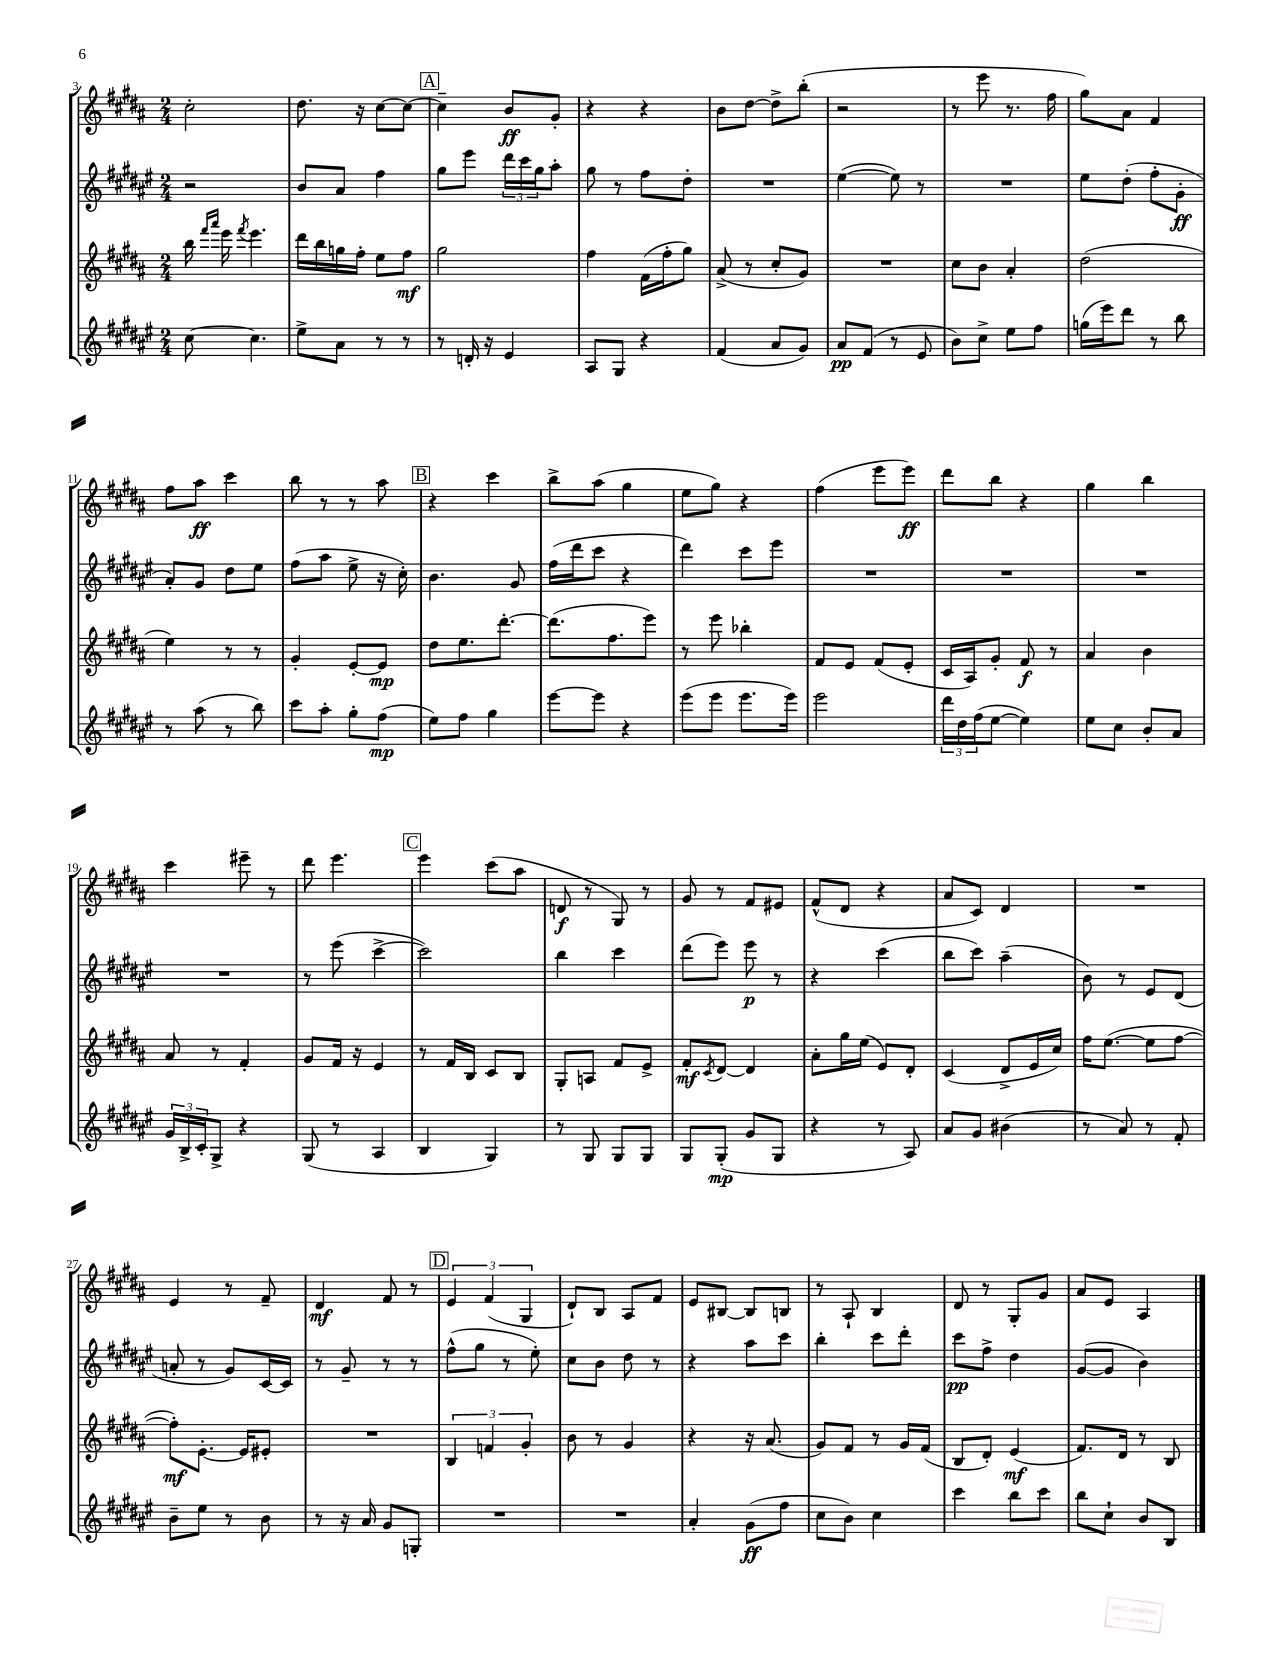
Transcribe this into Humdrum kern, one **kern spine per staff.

**kern	**kern	**kern	**kern
*staff4	*staff3	*staff2	*staff1
*clefG2	*clefG2	*clefG2	*clefG2
*k[f#c#g#d#a#e#]	*k[f#c#g#d#a#]	*k[f#c#g#d#a#e#]	*k[f#c#g#d#a#]
*M2/4	*M2/4	*M2/4	*M2/4
[8cc#	16bb	2r	2cc#'
.	16qqfff#	.	.
.	16qqaaa#	.	.
.	16eee	.	.
.	8qfff#	.	.
4.cc#]	4.eee	.	.
=	=	=	=
8ee#^	16ddd#	8b	8.dd#
.	16bb	.	.
8a#	16gg	8a#	.
.	16ff#'	.	16r
8r	8ee	4ff#	[8cc#
8r	8ff#	.	8cc#_
=	=	=	=
8r	2gg#	8gg#	4cc#~]
16d'	.	8eee#	.
16r	.	.	.
4e#	.	24ddd#	8b
.	.	24ccc#	.
.	.	24gg#	.
.	.	8aa#'	8g#'
=	=	=	=
8A#	4ff#	8gg#	4r
8G#	.	8r	.
4r	(16f#	8ff#	4r
.	16ff#'	.	.
.	8gg#)	8dd#'	.
=	=	=	=
(4f#	(8a#^	2r	8b
.	8r	.	[8dd#
8a#	8cc#'	.	8dd#^]
8g#)	8g#)	.	(8bb'
=	=	=	=
8a#	2r	([4ee#	2r
(8f#	.	.	.
8r	.	8ee#])	.
8e#	.	8r	.
=	=	=	=
8b)	8cc#	2r	8r
8cc#^	8b	.	8eee
8ee#	4a#'	.	8.r
8ff#	.	.	.
.	.	.	16ff#
=	=	=	=
(16gg	(2dd#	8ee#	8gg#)
16eee#)	.	.	.
8ddd#	.	(8dd#'	8a#
8r	.	8ff#'	4f#
8bb	.	8g#'	.
=	=	=	=
8r	4ee)	8a#')	8ff#
(8aa#	.	8g#	8aa#
8r	8r	8dd#	4ccc#
8bb)	8r	8ee#	.
=	=	=	=
8ccc#	4g#'	(8ff#	8bb
8aa#'	.	8aa#	8r
8gg#'	[8e'	8ee#^	8r
(8ff#	8e]	16r	8aa#
.	.	16cc#')	.
=	=	=	=
8ee#)	8dd#	4.b	4r
8ff#	8.ee	.	.
4gg#	.	.	4ccc#
.	[8.ddd#'	.	.
.	.	8g#	.
=	=	=	=
[8eee#	(8.ddd#]	(16ff#	8bb^
.	.	16ddd#	.
8eee#]	.	8ccc#	(8aa#
.	8.ff#	.	.
4r	.	4r	4gg#
.	8eee)	.	.
=	=	=	=
(8eee#	8r	4ddd#)	8ee
8eee#	8eee	.	8gg#)
8.eee#	4bb-'	8ccc#	4r
.	.	8eee#	.
16eee#)	.	.	.
=	=	=	=
2eee#	8f#	2r	(4ff#
.	8e	.	.
.	(8f#	.	8eee
.	8e'	.	8eee)
=	=	=	=
24ddd#	16c#	2r	8ddd#
24dd#	.	.	.
.	16A#)	.	.
(24ff#	.	.	.
[8ee#	8g#'	.	8bb
4ee#])	8f#	.	4r
.	8r	.	.
=	=	=	=
8ee#	4a#	2r	4gg#
8cc#	.	.	.
8b'	4b	.	4bb
8a#	.	.	.
=	=	=	=
24g#	8a#	2r	4ccc#
24B^	.	.	.
24c#'	.	.	.
8G#^	8r	.	.
4r	4f#'	.	8eee#~
.	.	.	8r
=	=	=	=
(8G#	8g#	8r	8ddd#
8r	16f#	(8eee#	4.eee
.	16r	.	.
4A#	4e	[4ccc#^	.
=	=	=	=
4B	8r	2ccc#])	4eee
.	16f#	.	.
.	16B	.	.
4G#)	8c#	.	(8ccc#
.	8B	.	8aa#
=	=	=	=
8r	8G#'	4bb	8d
8G#	8A	.	8r
8G#	8f#	4ccc#	8G#)
8G#	8e^	.	8r
=	=	=	=
8G#	8f#'	(8ddd#	8g#
.	8qc#	.	.
(8G#'	[8d#	8eee#)	8r
8g#	4d#]	8eee#	8f#
8G#	.	8r	8e#
=	=	=	=
4r	8a#'	4r	(8f#^^
.	16gg#	.	8d#
.	(16ee	.	.
8r	8e)	(4ccc#	4r
8A#)	8d#'	.	.
=	=	=	=
8a#	(4c#	8bb	8a#
8g#	.	8ccc#)	8c#)
(4b#	8d#^	(4aa#~	4d#
.	16e	.	.
.	16cc#)	.	.
=	=	=	=
8r	16ff#	8b)	2r
.	([8.ee	.	.
8a#)	.	8r	.
8r	8ee]	8e#	.
8f#'	[8ff#	(8d#	.
=	=	=	=
8b~	8ff#'])	8a'	4e
8ee#	[8.e'	8r	.
8r	.	8g#)	8r
.	16e]	.	.
8b	8e#'	[16c#	8f#~
.	.	16c#]	.
=	=	=	=
8r	2r	8r	4d#
16r	.	8g#~	.
16a#	.	.	.
8g#	.	8r	8f#
8G'	.	8r	8r
=	=	=	=
2r	6B	(8ff#^^	6e
.	.	8gg#	.
.	6f	.	(6f#
.	.	8r	.
.	6g#'	.	6G#
.	.	8ee#')	.
=	=	=	=
2r	8b	8cc#	8d#`)
.	8r	8b	8B
.	4g#	8dd#	8A#
.	.	8r	8f#
=	=	=	=
4a#'	4r	4r	8e
.	.	.	[8B#
(8g#	16r	8aa#	8B#]
.	(8.a#	.	.
8ff#	.	8ccc#	8B
=	=	=	=
8cc#	8g#)	4bb'	8r
8b)	8f#	.	8A#`
4cc#	8r	8ccc#	4B
.	16g#	8ddd#'	.
.	(16f#	.	.
=	=	=	=
4ccc#	8B	8ccc#	8d#
.	8d#')	8ff#^	8r
8bb	(4e	4dd#	8G#'
8ccc#	.	.	8g#
=	=	=	=
8bb	8.f#)	([8g#	8a#
8cc#`	.	8g#]	8e
.	16d#	.	.
8b	8r	4b)	4A#
8B	8B	.	.
==	==	==	==
*-	*-	*-	*-
